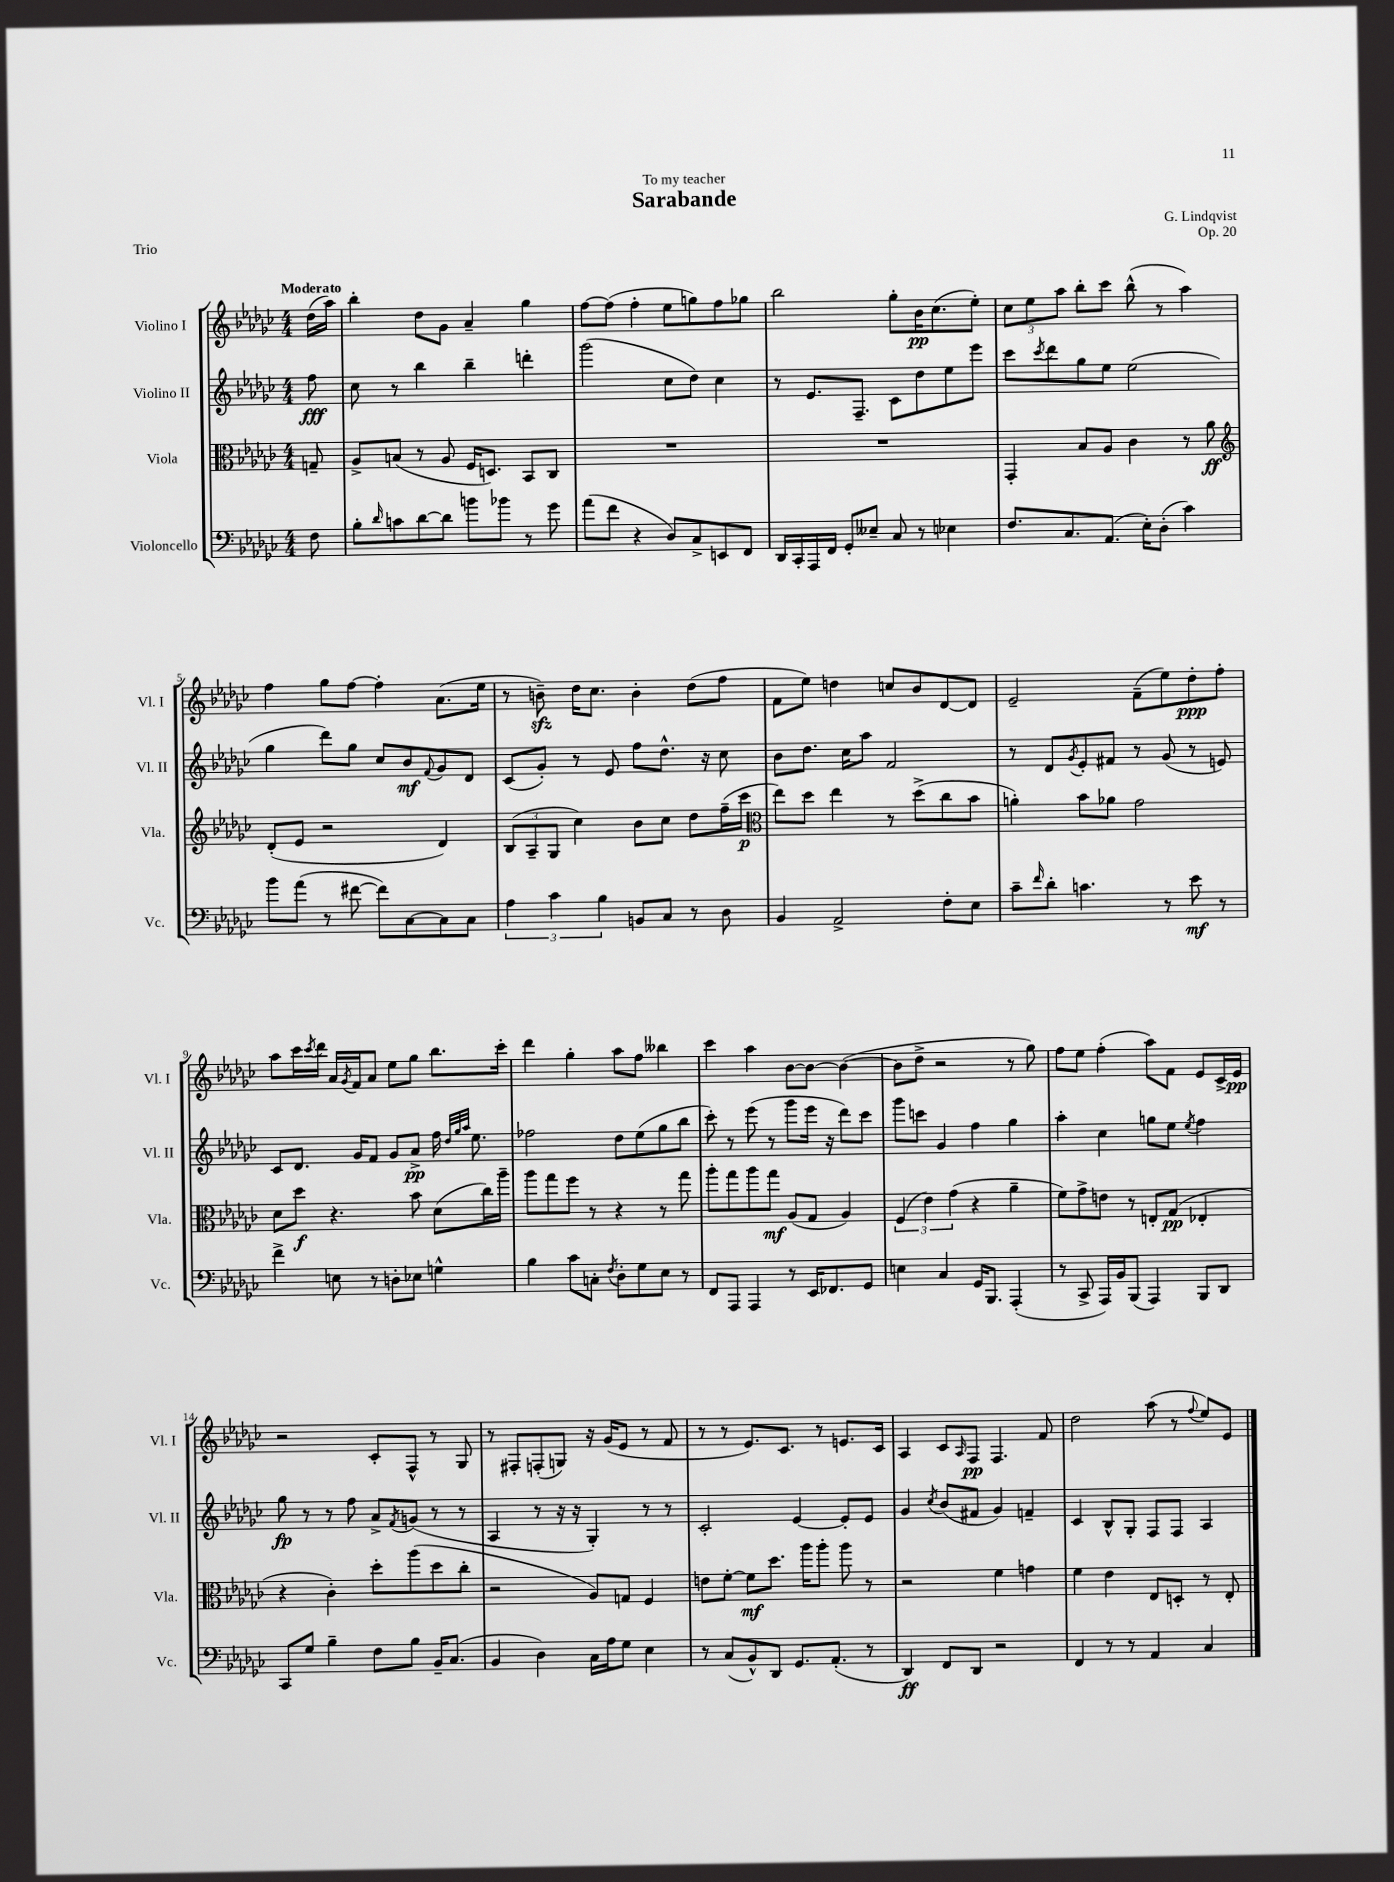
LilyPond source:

\header { title = "Sarabande" composer = "G. Lindqvist" dedication = "To my teacher" opus = "Op. 20" piece = "Trio" }
<<
\new StaffGroup <<
\new Staff = "s0" \with { instrumentName = "Violino I" shortInstrumentName = "Vl. I" } {
    \clef treble \key ges \major \numericTimeSignature \time 4/4 \partial 8 \tempo "Moderato"
    des''16( aes''16) |
    bes''4-. des''8 ges'8 aes'4-- ges''4 |
    f''8~ f''8( f''4-. ees''8 g''8) f''8 ges''8 |
    bes''2 ges''8-. bes'16\pp ces''8.( ees''8-.) |
    \tuplet 3/2 { ces''8 ees''8 aes''8 } bes''8-. ces'''8 bes''8-^( r8 aes''4) |
    f''4 ges''8 f''8~ f''4-. aes'8.( ees''16 |
    r8 b'8--\sfz) des''16 ces''8. b'4-. des''8( f''8 |
    f'8 ees''8) d''4 c''8 bes'8 des'8~ des'8 |
    ees'2-- f'8--( ees''8) des''8-.\ppp f''8-. |
    aes''8 ces'''16 \acciaccatura { ces'''8 } des'''16 aes'16 \acciaccatura { ges'8 } f'16 aes'8 ees''8 ges''8 bes''8. ces'''16-. |
    des'''4 ges''4-. aes''8 f''8 beses''4 |
    ces'''4 aes''4 bes'8~ bes'8~ bes'4~( |
    bes'8 des''8-> r2 r8 ges''8) |
    f''8 ees''8 f''4-.( aes''8) f'8 ees'8 ces'16-> ees'16\pp |
    r2 ces'8-. f8-^ r8 ges8 |
    r8 fis8-. f8-.( g8) r16 ges'16( ees'8 r8 f'8 |
    r8 r8 ees'8.) ces'8. r8 e'8. ces'16 |
    aes4 ces'8 \grace { aes16 } f8\pp f4. f'8 |
    des''2 aes''8( r8 \appoggiatura { f''8 } ees''8) ees'8 \bar "|." |
}
\new Staff = "s1" \with { instrumentName = "Violino II" shortInstrumentName = "Vl. II" } {
    \clef treble \key ges \major \numericTimeSignature \time 4/4 \partial 8
    f''8\fff |
    ces''8 r8 bes''4 bes''4-- d'''4-. |
    ges'''2( ces''8 des''8) ces''4 |
    r8 ees'8. f8.-- ces'8 des''8 ees''8 ees'''8 |
    ces'''8 \acciaccatura { ces'''8 } des'''8 ges''8 ees''8 ees''2( |
    ges''4 des'''8) ges''8 ces''8 bes'8\mf \appoggiatura { f'8 } ges'8 des'8 |
    ces'8( ges'8-.) r8 ees'8 f''8 des''8.-^ r16 ces''8 |
    bes'8 des''8. ces''16 aes''8 f'2 |
    r8 des'8 \acciaccatura { ges'8 } ees'8-. fis'8 r8 ges'8( r8 e'8) |
    ces'8 des'8. ges'16 f'8 ges'8 aes'8->\pp f''16 \grace { des''32 ges''32 aes''32 } ees''8. |
    fes''2 des''8 ees''8( ges''8 bes''8 |
    ces'''8-.) r8 ees'''8( r8 ges'''8 ees'''16 r16 des'''8) ces'''8 |
    ges'''8 c'''8 ges'4 f''4 ges''4 |
    aes''4-. ces''4 g''8 ees''8 \acciaccatura { ees''8 } f''4 |
    ges''8\fp r8 r8 f''8 aes'8-> \acciaccatura { f'8 } g'8( r8 r8 |
    aes4 r8 r16 r16 ges4-.) r8 r8 |
    ces'2-. ees'4~ ees'8-. ees'8 |
    ges'4 \acciaccatura { ces''8 } bes'8( fis'8 ges'4) f'4-- |
    ces'4 bes8-^ ges8-. f8 f8 aes4 \bar "|." |
}
\new Staff = "s2" \with { instrumentName = "Viola" shortInstrumentName = "Vla." } {
    \clef alto \key ges \major \numericTimeSignature \time 4/4 \partial 8
    g8-- |
    aes8-> b8( r8 aes8 f16 d8.) bes,8 ces8 |
    R1 |
    R1 |
    ges,4-. bes8 aes8 ces'4 r8 aes'8\ff |
    \clef treble des'8-.( ees'8 r2 des'4) |
    \tuplet 3/2 { bes8( aes8-- ges8 } ces''4) bes'8 ces''8 des''8 f''16--( ces'''16\p |
    \clef alto ees''8) des''8 ees''4 r8 des''8->( ces''8 bes'8 |
    a'4-.) bes'8 aes'8 ges'2 |
    des'8 des''8\f r4. bes'8 des'8( ces''16) aes''16-- |
    aes''8 ges''8 f''8 r8 r4 r8 ges''8 |
    aes''8-. ges''8 aes''8 ges''8\mf aes8( ges8 aes4) |
    \tuplet 3/2 { f4( ees'4) ges'4( } r4 aes'4-- |
    f'8) ges'8-> e'8 r8 e8-. ges8\pp( ees4-. |
    r4 ces'4-.) des''8-. aes''8( des''8 ces''8-. |
    r2 aes8) g8 f4 |
    e'8 f'8~-. f'8\mf des''8. aes''16 aes''8-. aes''8 r8 |
    r2 f'4 g'4 |
    f'4 ees'4 ees8 d8-. r8 ees8-. \bar "|." |
}
\new Staff = "s3" \with { instrumentName = "Violoncello" shortInstrumentName = "Vc." } {
    \clef bass \key ges \major \numericTimeSignature \time 4/4 \partial 8
    f8 |
    bes8-. \grace { des'16 } c'8 des'8~ des'8 b'8 bes'8 r8 ges'8 |
    aes'8( f'8 r4 des8) ces8-> e,8 f,8 |
    des,16 ces,16-. aes,,16 f,16 ges,8-. eeses8-- ces8 r8 ees4 |
    f8. ces8. aes,8.( ees16-.) des8-.( ces'4) |
    bes'8 aes'8( r8 fis'8~ fis'8) ces8~ ces8 ces8 |
    \tuplet 3/2 { aes4 ces'4 bes4 } b,8 ces8 r8 des8 |
    bes,4 aes,2-> f8-. ees8 |
    ces'8-- \grace { f'16 } des'8-. c'4. r8 ees'8\mf r8 |
    f'4-> e8 r8 d8-. ees8 g4-^ |
    bes4 ces'8 c8-. \acciaccatura { f8 } des8-. ges8 ees8 r8 |
    f,8 aes,,8 aes,,4 r8 ees,16 fes,8. ges,8 |
    e4 ces4 ges,16 bes,,8. aes,,4-.( |
    r8 ces,8-> aes,,16) bes,16 bes,,8( aes,,4) bes,,8 des,8 |
    ces,8 ges8 bes4-- f8 bes8 bes,16-- ces8.( |
    bes,4 des4) ces16 aes16 ges8 ees4 |
    r8 ces8( bes,8-^) des,8 ges,8. aes,8.-.( r8 |
    des,4\ff) f,8 des,8 r2 |
    f,4 r8 r8 aes,4 ces4 \bar "|." |
}
>>
>>
